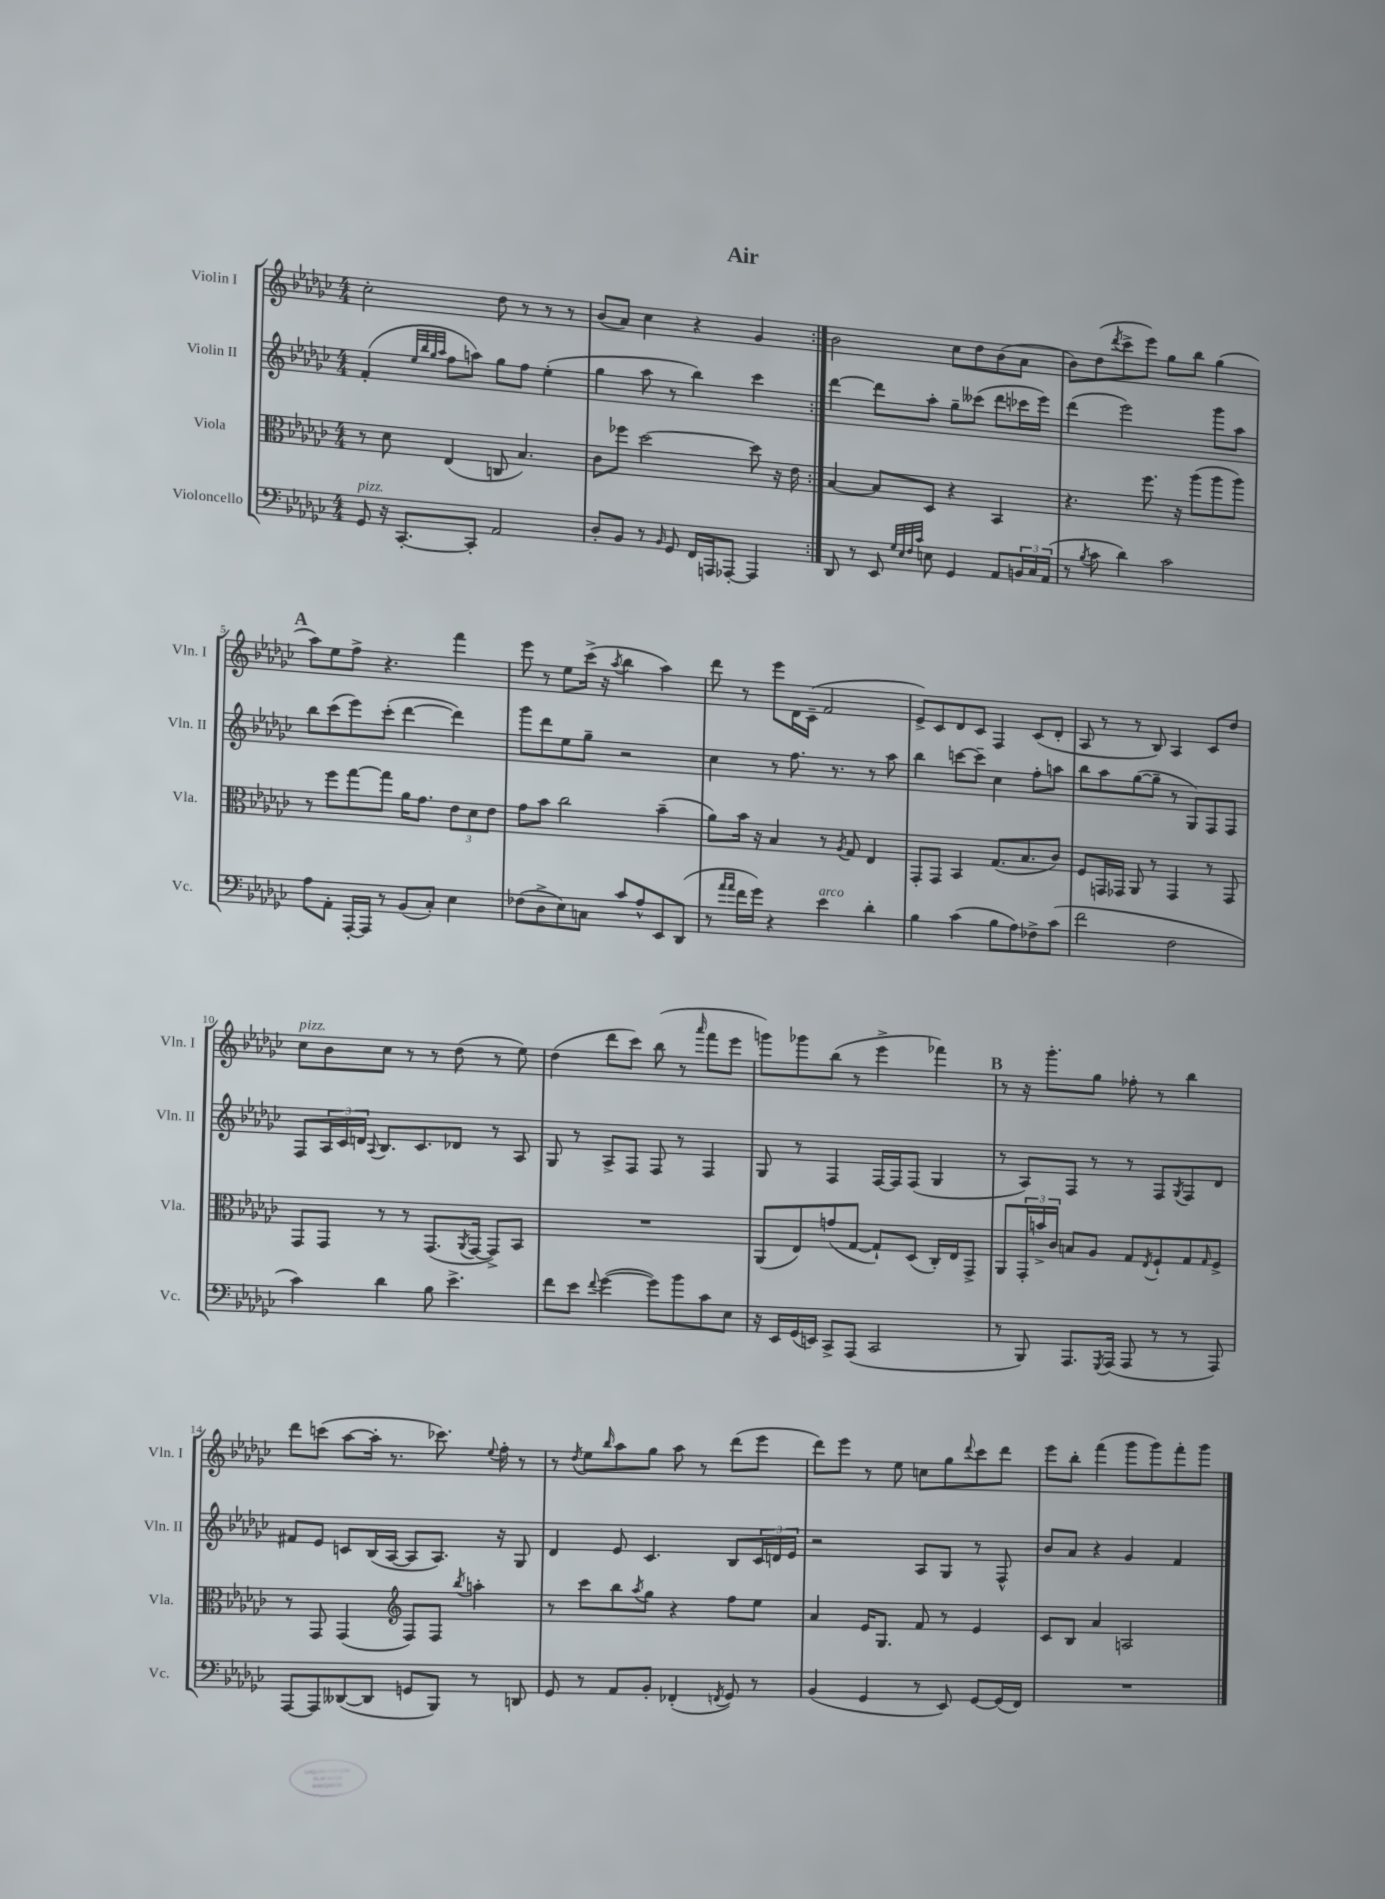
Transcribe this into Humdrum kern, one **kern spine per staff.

**kern	**kern	**kern	**kern
*part4	*part3	*part2	*part1
*staff4	*staff3	*staff2	*staff1
*I"Violoncello	*I"Viola	*I"Violin II	*I"Violin I
*I'Vc.	*I'Vla.	*I'Vln. II	*I'Vln. I
*clefF4	*clefC3	*clefG2	*clefG2
*k[b-e-a-d-g-c-]	*k[b-e-a-d-g-c-]	*k[b-e-a-d-g-c-]	*k[b-e-a-d-g-c-]
*M4/4	*M4/4	*M4/4	*M4/4
=1	=1	=1	=1
!LO:TX:a:i:t=pizz.	!	!	!
8GG-/	8r	(4f'/	2cc-'\
16r	8d-\	.	.
[8.CC-'/L	.	.	.
.	.	32qqee-/LLL	.
.	.	32qqbb-/	.
.	.	32qqgg-/	.
.	.	32qqaa-/JJJ	.
.	(4E-/	8ff\L	.
8CC-'/J]	.	8aan\J)	.
2AA-/	8Cn/	8gg-\L	8dd-\
.	4.B-/)	8ff\J	8r
.	.	(4ee-'\	8r
.	.	.	8r
=2	=2	=2	=2
8D-'/L	8c-\L	4gg-\	(8b-/L
8BB-/J	8ff-X\J	.	8a-/J)
8r	[2dd-\	8aa-\	4cc-\
16qqBB-/	.	.	.
8GG-/	.	8r	.
16FF/LL	.	4bb-\)	4r
16AAAn/J	.	.	.
[8AAA-X'/J	.	.	.
4AAA-/]	8dd-\]	4ccc-\	4g-/
.	16r	.	.
.	16e-\	.	.
=3:|!	=3:|!	=3:|!	=3:|!
8DD-/	[4B-/	[4ddd-\	2b-\
8r	.	.	.
8EE-/	8B-/L]	8ddd-\L]	.
32qqG-/LLL	.	.	.
32qqE-/	.	.	.
32qqF/	.	.	.
32qqc-/JJJ	.	.	.
8En\	8D-/J	8aa-'\J	.
4GG-/	4r	8gg-~\L	8cc-\L
.	.	(8ccc--X\J	8dd-\
8AA-/L	4BB-/	8ddd-\L	(8b-\
24BBn/L	.	16ccc-X\L	8a-\J
24C-/	.	.	.
.	.	16eee-\JJ)	.
(24AA-/JJ	.	.	.
=4	=4	=4	=4
8r	4.r	(4ddd-\	8b-\L)
8qB-/	.	.	.
8c-\	.	.	(8dd-\
.	.	.	8qddd-/
4d-\)	.	2eee-\)	8ccc-^\
.	8.ff\	.	8eee-\J)
2c-\	.	.	8gg-\L
.	16r	.	.
.	(8aa-\L	.	8bb-\J
.	8aa-\	8ggg-\L	(4gg-\
.	8aa-\J)	8aa-\J	.
!!LO:LB:g=z
!!LO:REH:place=s1:t=A
=5	=5	=5	=5
8A-\L	8r	8bb-\L	8aa-\L)
8AA-'\J	8ff\L	(8ccc-\	8ee-\
[16AAA-'/LL	[8gg-\	8eee-\)	8ff^\J
16AAA-/JJ]	.	.	.
8r	8gg-\J]	(8ccc-'\J	4.r
(8BB-/L	16a-\KL	[4ddd-\	.
.	8.g-\J	.	.
8C-'/J)	.	.	.
4E-\	12e-\L	4ddd-\])	4fff\
.	12d-\	.	.
.	12e-\J	.	.
=6	=6	=6	=6
(8F-X\L	8g-\L	8ggg-\L	8eee-\
8D-^\	8b-\J	8ddd-\	8r
8E-\)	2cc-\	8ee-\	8ee-\L
8Cn\J	.	8gg-~\J	(16ccc-^\Jk
.	.	.	16r
.	.	.	8qaa-/
8c-/L	.	2r	4bb-\
8A-^^/	.	.	.
8EE-/	(4b-~\	.	4aa-\)
(8DD-/J	.	.	.
=7	=7	=7	=7
8r	8a-\L)	4cc-\	8ddd-\
16qqa-/LL	.	.	.
16qqa-/JJ	.	.	.
16f\LL	16b-\Jk	.	8r
16g-\JJ)	16r	.	.
4r	4B-/	8r	8eee-\L
.	.	8.ff\	16d-\L
.	.	.	(16c-~\JJ
!LO:TX:a:i:t=arco	!	!	!
4e-\	8r	.	2f/
.	.	8.r	.
.	8qA-/	.	.
.	8G-/	.	.
4d-'\	4E-/	8r	.
.	.	8aa-\	.
=8	=8	=8	=8
4B-\	8GG-'/L	4bb-\	8e-^/L)
.	8GG-/J	.	8c-/
(4c-\	4BB-/	[8cccn\L	8d-/
.	.	8ccc~\J]	8c-/J
8B-\L	(8.G-/L	4cc-\	4F/
8A-\)	.	.	.
.	8.B-/	.	.
8F-X^\	.	8ff'\L	(8c-/L
(8c-\J	8c-/J)	8aan\J	8d-'/J
=9	=9	=9	=9
2f\	8F/L	8bb-\L	8A-/
.	16GGn/L	8aa-\	8r
.	16GG-X/JJ	.	.
.	8AA-/	([8gg-\	8r
.	8r	8gg-~\J]	8B-/)
2F\	4GG-/	8r	4A-/
.	.	8G-/L)	.
.	8r	8F/	8c-/L
.	8GG-/	8F/J	8dd-/J
!!LO:LB:g=z
=10	=10	=10	=10
!	!	!	!LO:TX:a:i:t=pizz.
4c-\)	8GG-/L	8F/L	8cc-\L
.	8GG-/J	24A-/L	8b-\
.	.	24c-/	.
.	.	24dn/JJ	.
.	.	8qqA-/	.
4d-\	8r	8.B-/L	8cc-\J
.	8r	.	8r
.	.	8.c-/	.
8B-\	(8.GG-/L	.	8r
4.e-^\	.	8d-X/J	(8dd-\
.	8qAA-/	.	.
.	[16GG-/Jk	.	.
.	8GG-^/L])	8r	8r
.	8BB-/J	8A-/	8ee-\)
=11	=11	=11	=11
8f\L	1r	8G-/	(4dd-\
8e-\J	.	8r	.
8qqf/	.	.	.
([4g-\	.	8A-^/L	8ddd-\L
.	.	8F/J	8ccc-\J)
8g-\L])	.	8F/	(8bb-\
8b-\	.	8r	8r
.	.	.	16qqaaa-/
8c-\	.	4F/	8fff\L
8E-\J	.	.	8eee-\J
=12	=12	=12	=12
16r	(8AA-/L	8G-/	8gggn\L)
16EE-/LL	.	.	.
(16GG-/	8E-/)	8r	8ggg-X\
16EEn/JJ)	.	.	.
8CC-^/L	(8gn/	4F/	(8bb-\J
(8AAA-/J	[8G-/J	.	8r
2CC-/	8G-`/L])	[16F/LL	4eee-^\
.	.	16F/J]	.
.	(8D-/J	(8F/J	.
.	16C-'/LL)	4G-/	4fff-X\)
.	16E-/J	.	.
.	8GG-^/J	.	.
!!LO:REH:place=s1:t=B
=13	=13	=13	=13
8r	8AA-/L	8r	8r
8BBB-/)	24GG-'/L	8A-/L)	16r
.	24bn^/	.	.
.	.	.	8.ggg-'\L
.	24c-/JJ	.	.
8.AAA-/L	8Bn/L	8F/J	.
.	8A-/J	8r	8gg-\J
8qGGG-/	.	.	.
(16AAA-/Jk	.	.	.
8AAA-/	8G-/L	8r	8ff-X'\
.	8qE-/	.	.
8r	8F`/	8F/L	8r
.	.	8qG-/	.
8r	8G-/	8F/	4bb-\
.	16qqG-/	.	.
8AAA-/)	8F^/J	8d-/J	.
!!LO:LB:g=z
=14	=14	=14	=14
[8AAA-/L	8r	8f#X/L	8ddd-\L
8AAA-/]	8GG-/	8e-/J	(8cccn\J
([8DD--X/	(4GG-/	8cn/L	[8aa-\L
8DD--/J]	.	(16B-/L	16aa-'\Jk]
.	.	[16A-/JJ	8.r
*	*clefG2	*	*
8GGn/L	8F/L)	8A-/L]	.
8BBB-/J)	8F/J	8.A-/J)	8.ccc-X\)
.	8qbb-/	.	.
8r	4aan'\	.	.
.	.	.	8qqee-/
.	.	16r	16ff'\
8DDn/	.	8G-/	8r
=15	=15	=15	=15
8GG-/	8r	4d-/	8r
.	.	.	8qdd-/
8r	8ccc-\L	.	8ee-\L
.	.	.	16qqbb-/
8AA-/L	8bb-\	8e-/	8aa-\
.	8qaa-/	.	.
8BB-'/J	8gg-\J	4.c-/	8gg-\J
(4FF-X'/	4r	.	8aa-\
.	.	.	8r
8qFFn/	.	.	.
8GG-/)	8ff\L	8B-/L	(8ddd-\L
8r	8ee-\J	24c-/L	8eee-\J
.	.	24dn/	.
.	.	24e-/JJ	.
=16	=16	=16	=16
(4BB-/	4a-/	2r	8ddd-\L)
.	.	.	8eee-\J
4GG-/	16e-/KL	.	8r
.	8.G-/J	.	.
.	.	.	8ee-\
8r	8f/	8A-/L	8ccn\L
8EE-/)	8r	8G-/J	8gg-\
.	.	.	8qqddd-/
[8GG-/L	4e-/	8r	8ccc-\
(16GG-/L]	.	8F^^/	8ddd-\J
16FF/JJ)	.	.	.
=17	=17	=17	=17
1r	8c-/L	8b-/L	8eee-\L
.	8B-/J	8a-/J	8bb-'\J
.	4a-/	4r	(4fff\
.	2An/	4g-/	8ggg-\L
.	.	.	8ggg-\)
.	.	4f/	8fff'\
.	.	.	8ggg-\J
==	==	==	==
*-	*-	*-	*-
